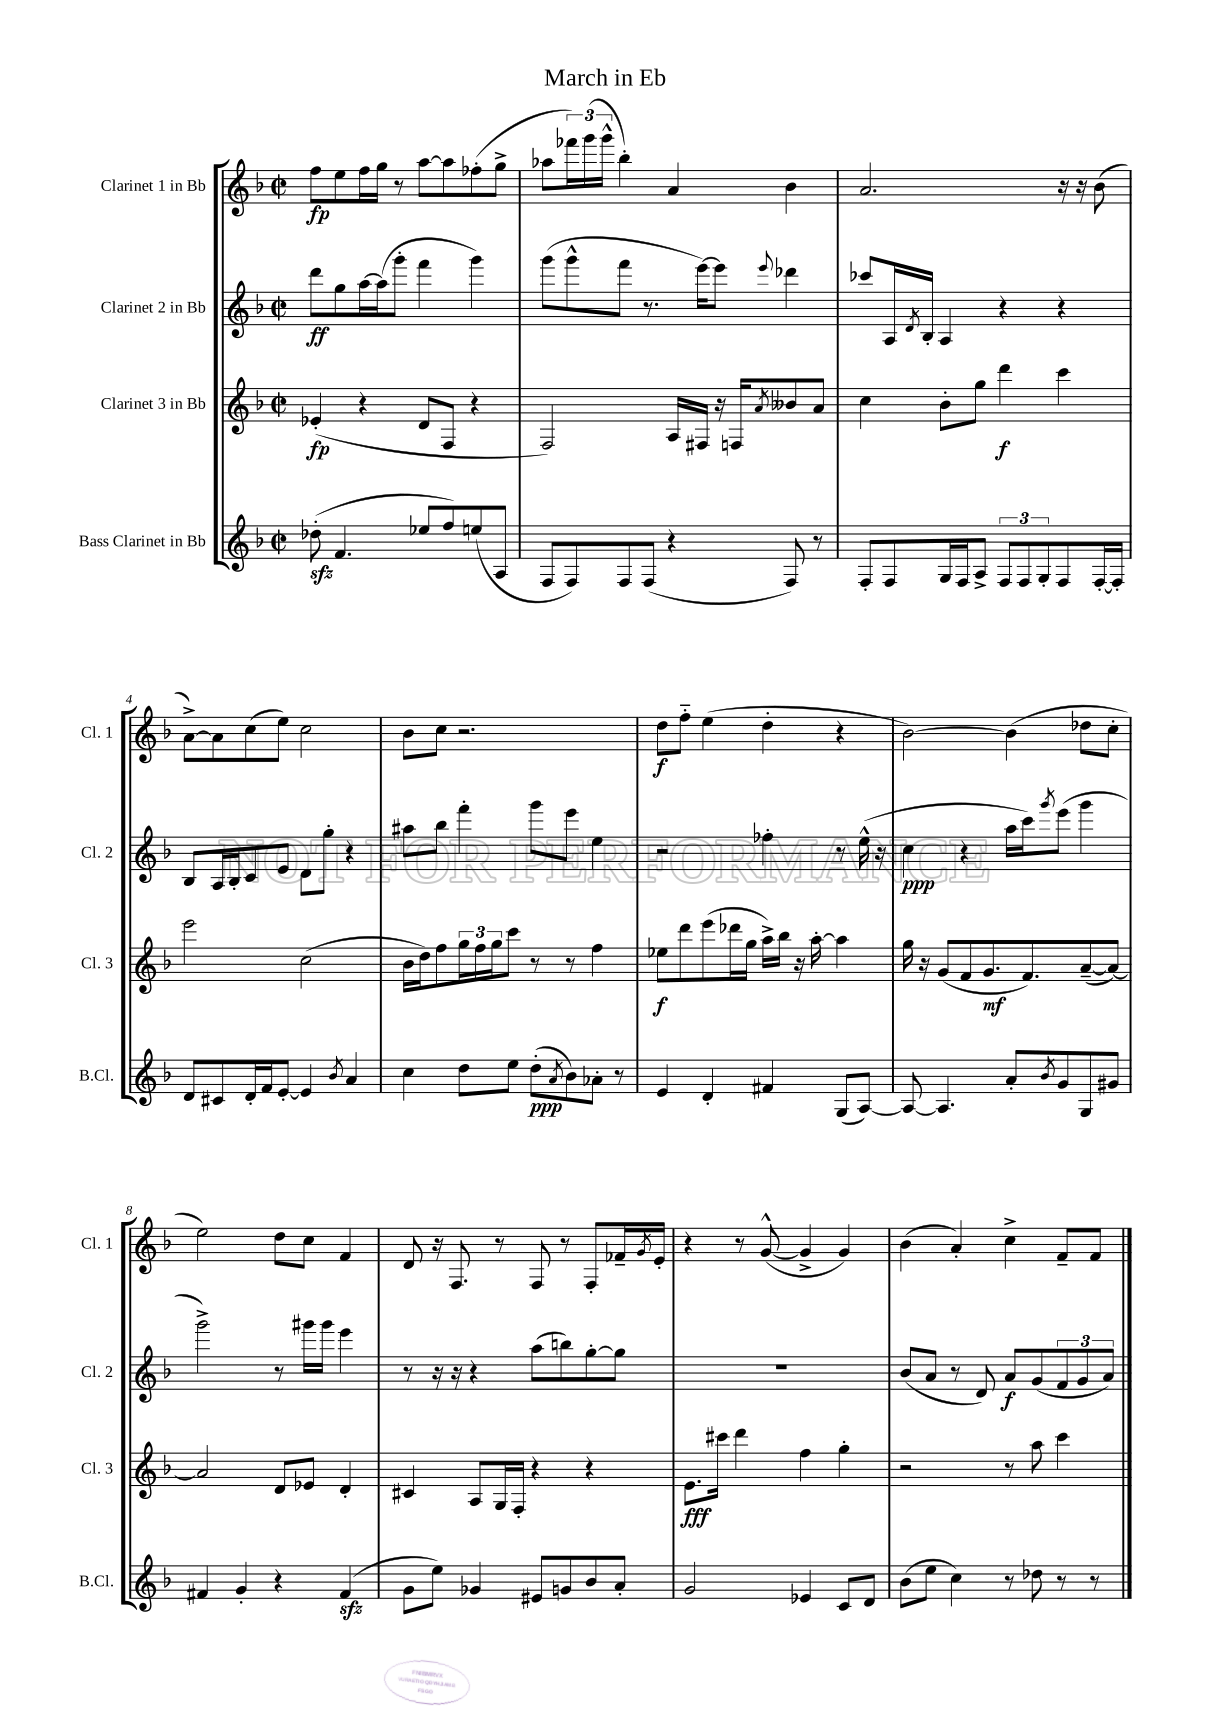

**kern	**kern	**kern	**kern
*staff4	*staff3	*staff2	*staff1
*clefG2	*clefG2	*clefG2	*clefG2
*k[b-]	*k[b-]	*k[b-]	*k[b-]
*M2/2	*M2/2	*M2/2	*M2/2
*met(c|)	*met(c|)	*met(c|)	*met(c|)
(8dd-'	(4e-'	8ddd	8ff
4.f	.	8gg	8ee
.	4r	[16aa	16ff
.	.	(16aa]	16gg
.	.	8ggg'	8r
8ee-	8d	4fff	[8aa
8ff)	8F	.	8aa]
(8ee	4r	4ggg)	(8ff-'
8A	.	.	8gg^
=	=	=	=
8F	2F)	(8ggg	8aa-
8F)	.	8ggg^^	24fff-)
.	.	.	(24ggg
.	.	.	24ggg^^
8F	.	8fff	4bb-')
(8F	.	8.r	.
4r	16A	.	4a
.	16F#	[16eee)	.
.	16r	8eee]	.
.	16F	.	.
.	8qa	8qqeee	.
8F)	8b--	4ddd-	4b-
8r	8a	.	.
=	=	=	=
8F'	4cc	8ccc-	2.a
8F	.	16A	.
.	.	8qd	.
.	.	16B-'	.
16G	8b-'	4A	.
16F	.	.	.
8A^	8gg	.	.
12F	4ddd	4r	.
12F	.	.	.
12G'	.	.	.
8F	4ccc	4r	16r
.	.	.	16r
[16F'	.	.	(8b-
16F']	.	.	.
=	=	=	=
8d	2eee	8B-	[8a^)
8c#	.	16A	8a]
.	.	16B-'	.
16d'	.	8c	(8cc
16f	.	.	.
[8e'	.	8e	8ee)
4e]	(2cc	8d	2cc
.	.	8gg'	.
8qb-	.	.	.
4a	.	4r	.
=	=	=	=
4cc	16b-	8aa#	8b-
.	16dd)	.	.
.	8ff	8bb-	8cc
8dd	24gg	4fff'	2.r
.	24ff	.	.
.	24gg	.	.
8ee	8ccc	.	.
(8dd'	8r	8ggg	.
8qa	.	.	.
8b-)	8r	8eee	.
8a-'	4ff	4ee	.
8r	.	.	.
=	=	=	=
4e	8ee-	2r	8dd
.	8ddd	.	8ff'~
4d'	(8eee	.	(4ee
.	16ddd-	.	.
.	16gg	.	.
4f#	16aa^)	4ff-'	4dd'
.	16bb-	.	.
.	16r	.	.
.	[16aa'	.	.
(8G	4aa]	8r	4r
[8A)	.	(16ee^^	.
.	.	16r	.
=	=	=	=
8A_	16gg	4cc	[2b-)
.	16r	.	.
4.A]	(8g	.	.
.	8f	4r	.
.	8.g	.	.
8a'	.	16aa	(4b-]
.	8.f)	16ccc)	.
8qb-	.	8qggg	.
8g	.	(8eee	.
8G	([8a~	4ggg	8dd-
8g#	8a_)	.	8cc'
=	=	=	=
4f#	2a]	2ggg^)	2ee)
4g'	.	.	.
4r	8d	8r	8dd
.	8e-	16ggg#	8cc
.	.	16ggg#	.
(4f#	4d'	4eee	4f
=	=	=	=
8g	4c#	8r	8d
8ee)	.	16r	16r
.	.	16r	8.F
4g-	8A	4r	.
.	16G	.	8r
.	16F'	.	.
8e#	4r	(8aa	8F
8g	.	8bb)	8r
8b-	4r	[8gg'	8F'
8a'	.	8gg]	16f-~
.	.	.	8qg
.	.	.	16e'
=	=	=	=
2g	8.e	1r	4r
.	16ccc#	.	.
.	4ddd	.	8r
.	.	.	([8g^^
4e-	4ff	.	4g^]
8c	4gg'	.	4g)
8d	.	.	.
=	=	=	=
(8b-	2r	(8b-	(4b-
8ee	.	8a	.
4cc)	.	8r	4a')
.	.	8d)	.
8r	8r	8a	4cc^
8dd-	8aa	(8g	.
8r	4ccc	12f	8f~
.	.	12g	.
8r	.	.	8f
.	.	12a)	.
==	==	==	==
*-	*-	*-	*-
